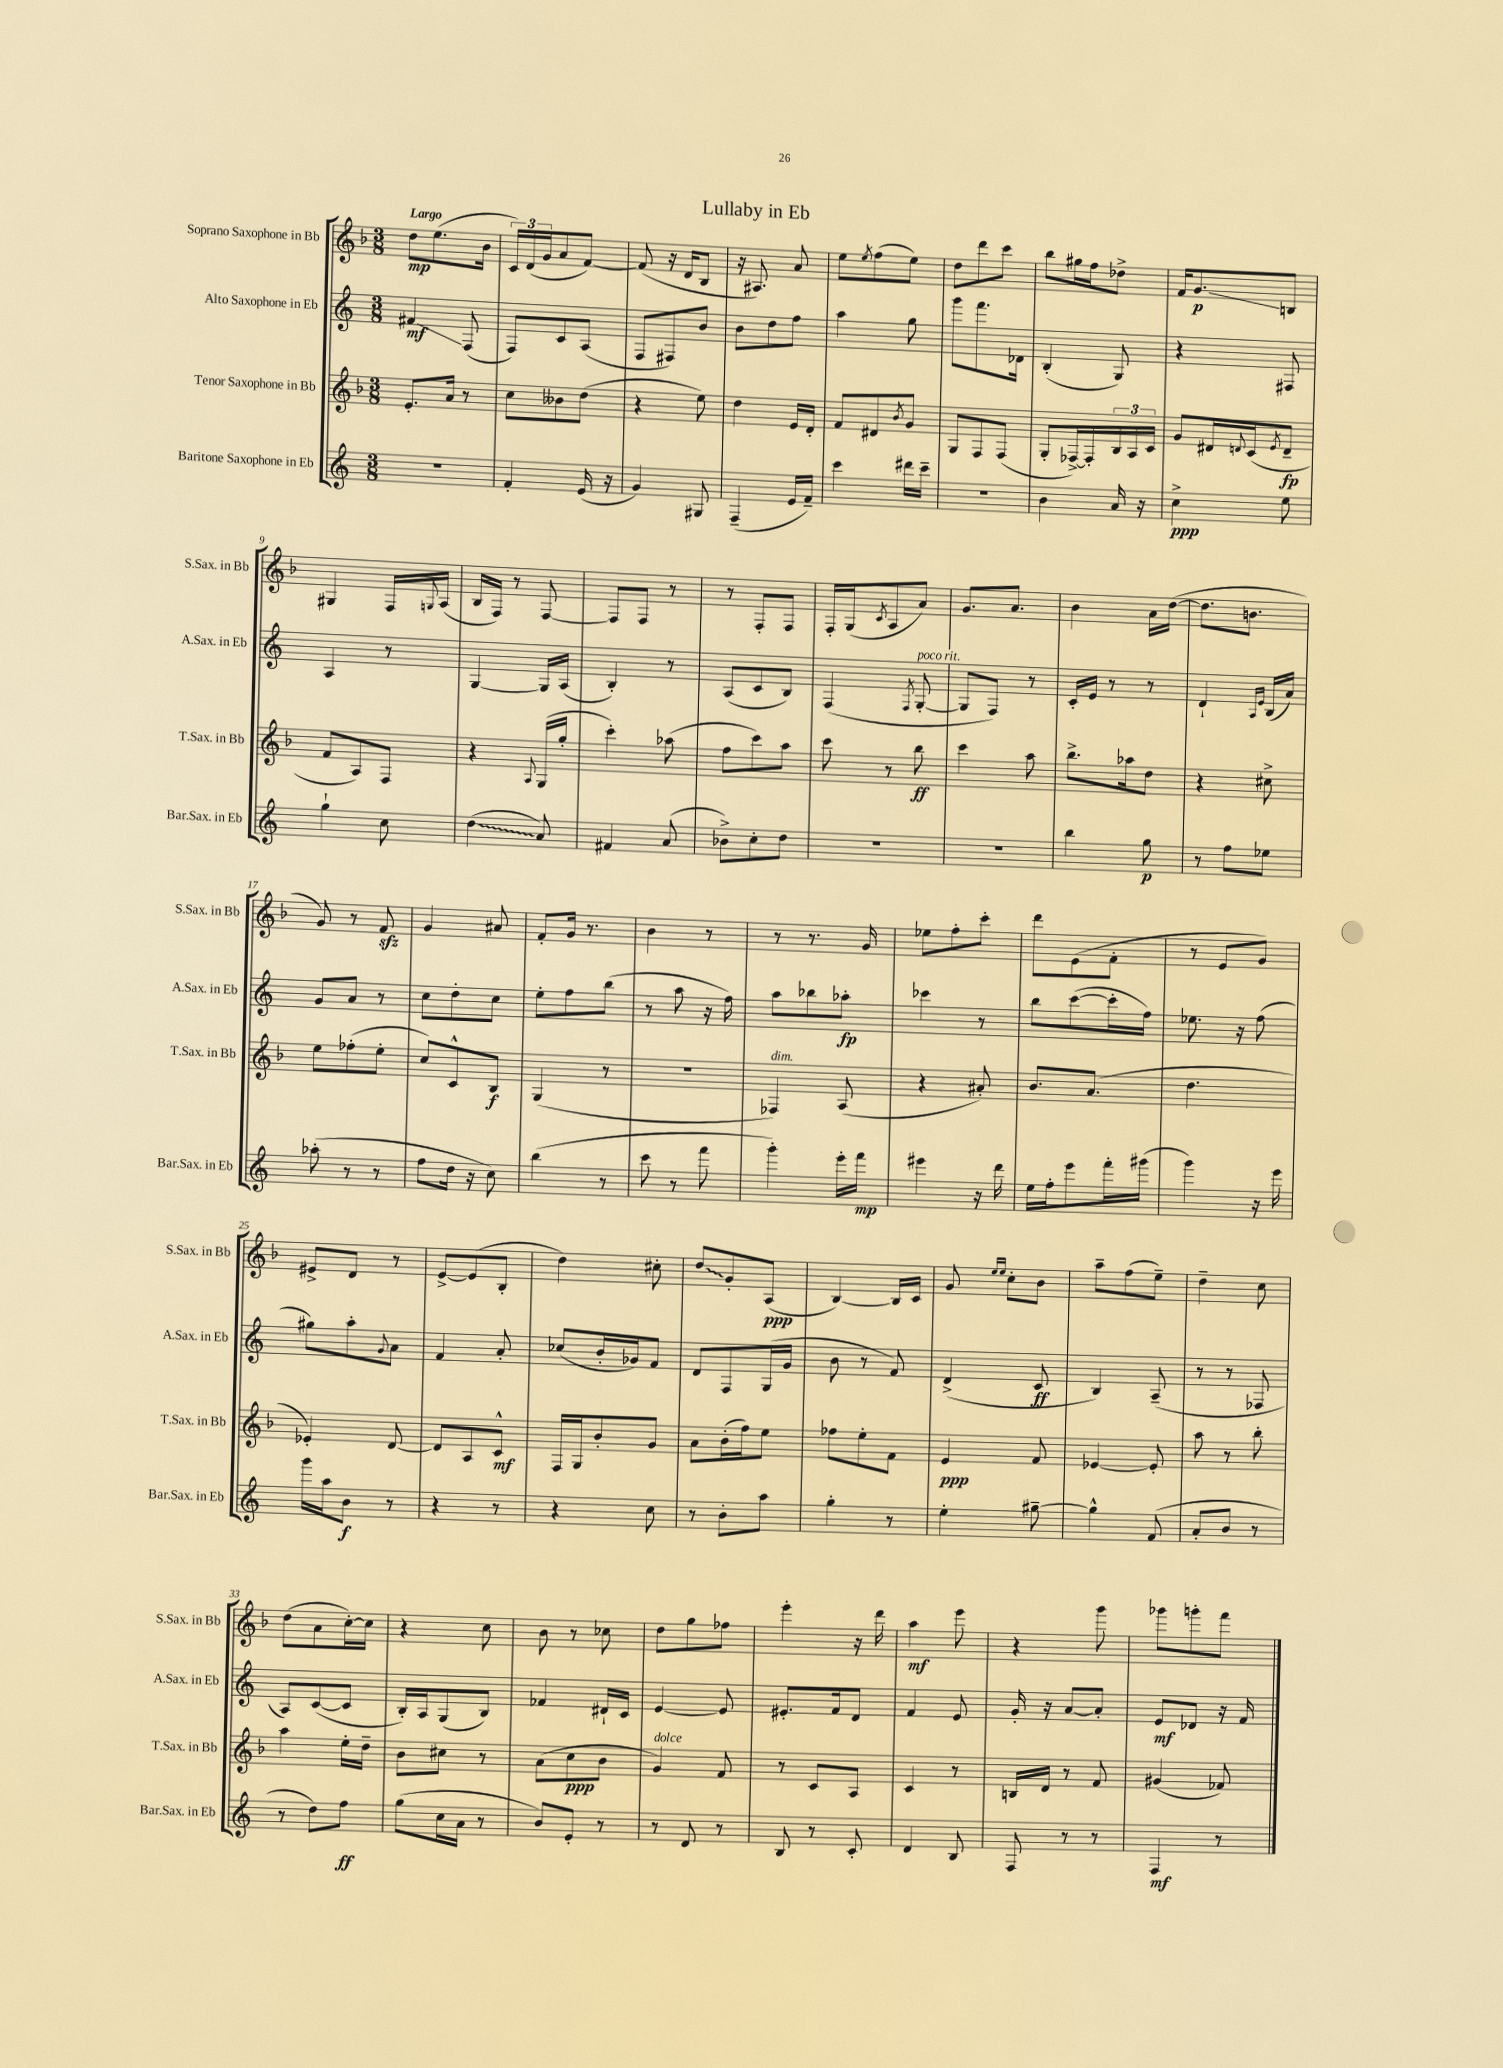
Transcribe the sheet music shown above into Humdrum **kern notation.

**kern	**kern	**kern	**kern
*staff4	*staff3	*staff2	*staff1
*clefG2	*clefG2	*clefG2	*clefG2
*k[]	*k[b-]	*k[]	*k[b-]
*M3/8	*M3/8	*M3/8	*M3/8
4.r	8.e'	4f#	8dd
.	.	.	(8.ee
.	16a	.	.
.	8r	(8F	.
.	.	.	16b-
=	=	=	=
4f'	8cc	8F)	24c)
.	.	.	(24d
.	.	.	24g
.	8b--	8c	8a
(16e	(8dd	(8A	[8f)
16r	.	.	.
=	=	=	=
4g)	4r	8F	(8f]
.	.	8F#)	16r
.	.	.	16d
8G#	8ee)	8b	8B-
=	=	=	=
(4F~	4dd	8b	16r
.	.	.	8.A#)
.	.	8dd	.
16e	16e	8ff	8a
16f~)	16d'	.	.
=	=	=	=
4ccc	8f	4aa	8ee
.	.	.	8qee
.	8d#	.	(8ff
.	8qb-	.	.
16ddd#	8g	8gg	8ee)
16ccc~	.	.	.
=	=	=	=
4.r	8G	8ggg	8dd
.	8F	8.fff	8ddd
.	(8F	.	8ccc
.	.	16d-	.
=	=	=	=
4b	8G'	(4B'	8bb-
.	[16F-^)	.	16gg#
.	16F-']	.	16ff
16a	24B-	8G)	8dd-^
.	24A	.	.
16r	.	.	.
.	24c	.	.
=	=	=	=
4cc^	8g	4r	16f
.	.	.	8.g
.	16d#	.	.
.	8qqd	.	.
.	(16c	.	.
.	8qe	.	.
8ee	8d~	8F#	8B
=	=	=	=
4gg`	8f	4A	4G#
.	8A)	.	.
8cc	8F	8r	16F
.	.	.	8qqG
.	.	.	(16A
=	=	=	=
(4dd	4r	[4G	16B-
.	.	.	16F)
.	.	.	8r
.	8qqA	.	.
8a)	(16G	16G]	[8F
.	16gg'	(16A	.
=	=	=	=
4f#	4ccc')	4B')	8F]
.	.	.	8F
(8a	(8aa-	8r	8r
=	=	=	=
8b-^)	8ff	(8A	8r
8cc'	8ccc)	8c	8F'
8dd	8aa	8B)	8F
=	=	=	=
4.r	8ccc	(4F	16F'
.	.	.	(16G
.	.	.	8qc
.	8r	.	8A
.	.	8qF	.
.	8bb-	[8G'	8a)
=	=	=	=
4.r	4ccc	8G]	8.g
.	.	8F)	.
.	.	.	8.a
.	8aa	8r	.
=	=	=	=
4bb	8.bb-^	16c'	4b-
.	.	16e	.
.	.	8r	.
.	16aa-	.	.
8gg	8dd	8r	16a
.	.	.	([16dd
=	=	=	=
8r	4r	4d`	8.dd]
8ff	.	.	.
.	.	.	8.b
.	.	16qqA	.
.	.	16qqe	.
8ee-	8cc#^	(16B	.
.	.	16a)	.
=	=	=	=
(8aa-'	8ee	8g	8g)
8r	(8ff-'	8a	8r
8r	8ee'	8r	8f
=	=	=	=
8ff	8cc)	8cc	4g
16dd	8c^^	8dd'	.
16r	.	.	.
8cc)	8B-	8cc	8a#
=	=	=	=
(4bb	(4G	8ee'	8f'
.	.	8ff	16g
.	.	.	8.r
8r	8r	(8bb	.
=	=	=	=
8ccc	4.r	8r	4b-
8r	.	8aa	.
8fff	.	16r	8r
.	.	16ff)	.
=	=	=	=
4ggg')	4F-)	8aa	8r
.	.	8bb-	8.r
16eee'	(8A	8aa-'	.
16fff	.	.	16g
=	=	=	=
4eee#	4r	4ccc-	8ee-
.	.	.	8ff'
16r	8a#')	8r	8ccc'
16ddd	.	.	.
=	=	=	=
16ee	8.b-	8bb	8ddd
16ff'	.	.	.
8eee	.	([8ccc	(8e
.	(8.a	.	.
16fff'	.	16ccc']	8f'
(16ggg#	.	16ff)	.
=	=	=	=
4ggg)	4.dd	8.ee-	8r
.	.	.	8e
.	.	16r	.
16r	.	(8ff	8g)
16eee	.	.	.
=	=	=	=
16ggg	4e-')	8gg#)	8e#^
16aa	.	.	.
8b	.	8aa'	8d
.	.	8qqg	.
8r	[8d	8a	8r
=	=	=	=
4r	8d]	4f	[8e^
.	8A	.	(8e]
8r	8c^^	8a'	8B-'
=	=	=	=
4r	16F	(8cc-	4dd)
.	16G	.	.
.	8b-'	16b'	.
.	.	16g-)	.
8cc	8g	8f	8cc#'
=	=	=	=
8r	8a	8d	8dd
8b'	(16b-'	8F	8g'
.	16ff)	.	.
8aa	8ee	(16G	(8A
.	.	16g	.
=	=	=	=
4gg'	8ff-	8b	[4B-)
.	8ee'	8r	.
8r	8f	8f)	16B-]
.	.	.	16c
=	=	=	=
4ee'	4e	(4d^	8g
.	.	.	16qqee
.	.	.	16qqee
.	.	.	8cc'
[8gg#~	8f	8c	8b-
=	=	=	=
4gg#^^]	[4e-	4B)	8aa~
.	.	.	(8ff
(8f	8e-']	(8A~	8ee~)
=	=	=	=
8a'	8aa	8r	4dd~
8b	8r	8r	.
8r	8bb-'	8F-	8cc
=	=	=	=
8r	4aa	8A)	(8dd
8dd)	.	([8c	8a
8ff	16ee'	8c]	[16cc')
.	16dd~	.	16cc]
=	=	=	=
(8gg	8b-	16B')	4r
.	.	16A	.
16cc	8cc#	(8G	.
16a	.	.	.
8r	8r	8B)	8cc
=	=	=	=
8b)	(8a	4f-	8b-
8e'	8cc	.	8r
8r	8b-	16d#`	8cc-
.	.	16c	.
=	=	=	=
8r	4g)	[4e	8dd
8d	.	.	8gg
8r	8f	8e]	8ff-
=	=	=	=
8B	8r	8.e#'	4eee'
8r	8c	.	.
.	.	16f	.
8c'	8A	8d	16r
.	.	.	16ddd
=	=	=	=
4d	4c	4f	4aa
8B	8r	8e	8eee
=	=	=	=
8F	16B	16g'	4r
.	16d	16r	.
8r	8r	[8a	.
8r	8f	8a']	8ggg
=	=	=	=
4F	(4g#	8e	8ggg-
.	.	8d-	8ggg'
8r	8f-)	16r	8fff
.	.	16f	.
==	==	==	==
*-	*-	*-	*-
